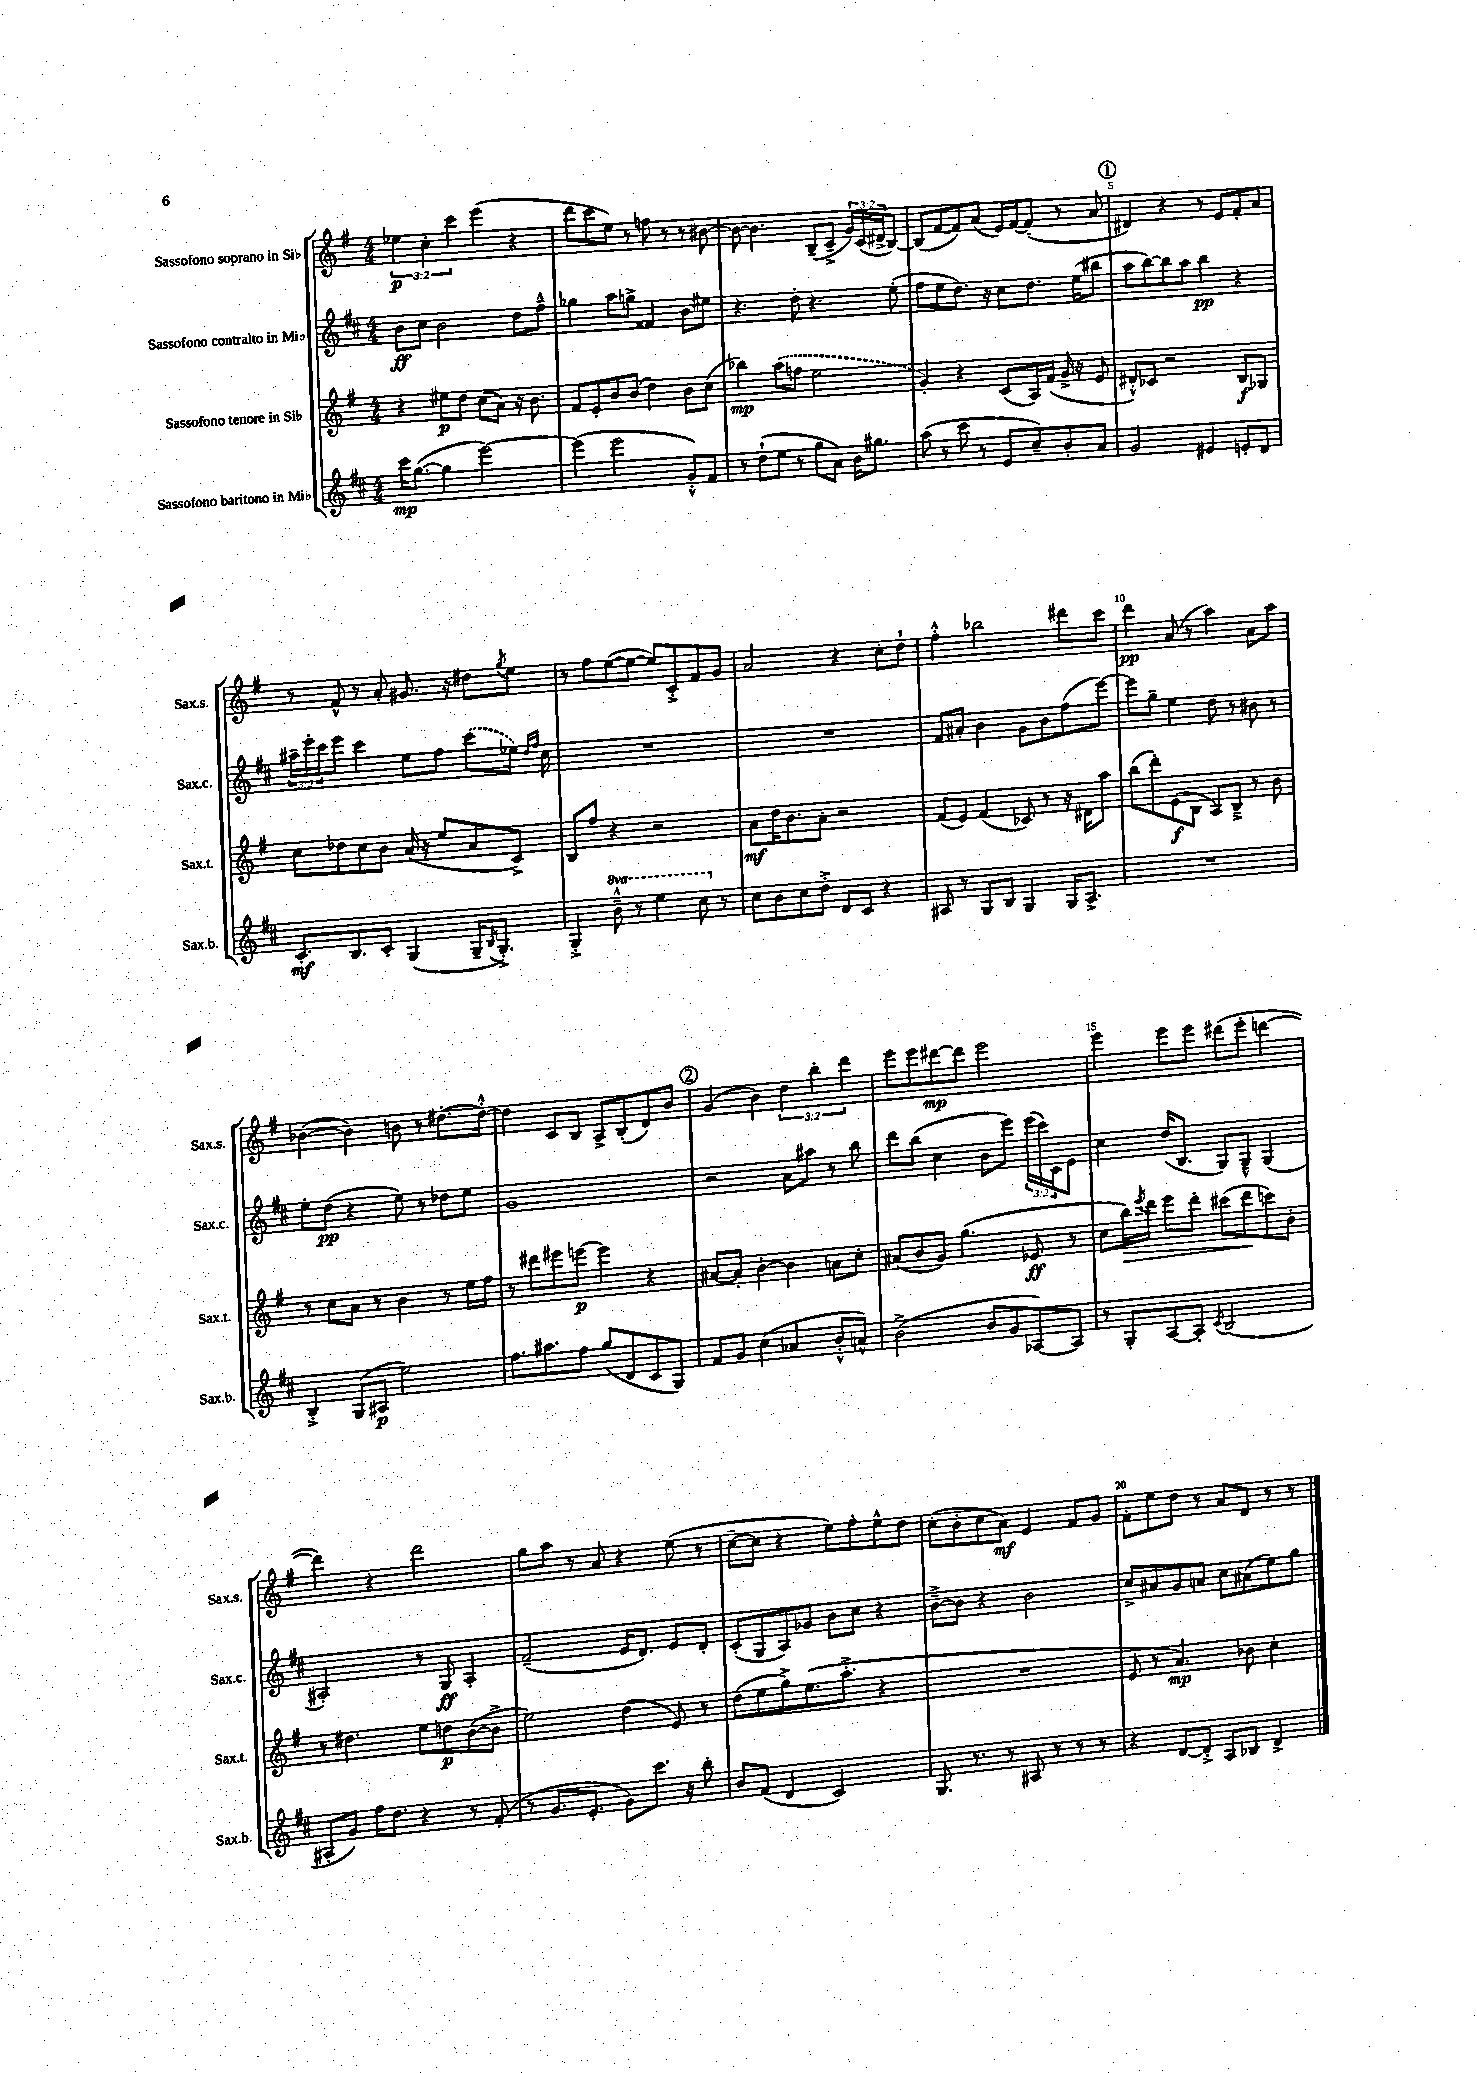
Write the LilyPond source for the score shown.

<<
\new StaffGroup <<
\new Staff = "s0" \with { instrumentName = "Sassofono soprano in Sib" shortInstrumentName = "Sax.s." } {
    \clef treble \key g \major \numericTimeSignature \time 4/4 \override Staff.TupletNumber.text = #tuplet-number::calc-fraction-text
    \tuplet 3/2 { ees''4\p c''4-. c'''4 } e'''4( r4 |
    d'''8 c'''8 e''8) r8 f''8 r8 r8 bis'8~ |
    bis'8~ bis'4. b8--( c'8---> \tuplet 3/2 { g'16) c'16( dis'16-> } b8~) |
    b8( fis'8~ fis'8) a'8( e'16) fis'16~ fis'8-.( r8 a'8 |
    \mark \markup { \circle "1" } dis'4) r4 r8 e'8 fis'8-. a'8 |
    r8 fis'8-^ r8 a'8-. gis'8. r16 dis''8 \acciaccatura { g''8 } e''8 |
    r8 fis''8 e''8~( e''8~ e''8) c'8-.-> fis'8 g'8 |
    a'2 r4 c''8-. d''8-! |
    fis''4-.-^ bes''2 dis'''8 c'''8 |
    d'''4\pp a'8( r8 a''4) a'8 a''8 |
    bes'4~( bes'4) b'8 r8 dis''8.~-. dis''16~-.-^ |
    dis''4 c'8 b8 a8-> b8-.( d'8) b'8 |
    \mark \markup { \circle "2" } g'4( b'4) \tuplet 3/2 { d''4 b''4-. d'''4 } |
    e'''8 e'''8 dis'''8~\mp dis'''8 e'''2 |
    e'''4 e'''8 e'''8 dis'''8( e'''8-. d'''4~ |
    d'''4) r4 d'''2 |
    g''8 a''8 r8 a'8 r4 e''8( r8 |
    c''8~-- c''8 r4 e''8) fis''8-. e''8-^ d''8 |
    c''8-.( b'8-. c''8 a'8\mf) e'4 fis'8 g'8 |
    fis'8-. e''8 d''8 r8 a'8 d'8 r8 r8 \bar "|." |
}
\new Staff = "s1" \with { instrumentName = "Sassofono contralto in Mib" shortInstrumentName = "Sax.c." } {
    \clef treble \key d \major \numericTimeSignature \time 4/4 \override Staff.TupletNumber.text = #tuplet-number::calc-fraction-text
    b'8\ff cis''8 b'2 d''8 fis''8---^ |
    ges''4 a''8 g''8-> fisis'4 b'8 eis''8 |
    r4. d''8-. r4. e''8-.( |
    fis''8 e''8 d''8.) r16 cis''8 d''8. e''16( bis''8 |
    \mark \markup { \circle "1" } a''8 b''8~) b''8 a''8 b''4\pp r4 |
    \tuplet 3/2 { ais''16-- e'''16-. cis'''16 } e'''8 cis'''4 e''8 fis''8 \once \slurDashed cis'''8( ees''16) \grace { d''16 fis''16 } cis''16 |
    R1 |
    R1 |
    fis'8 ais'8-. b'4 g'8 b'8 fis''8( e'''8~) |
    e'''8 g''8-- e''4 d''8 r8 bis'8 r8 |
    e''8-. d''8\pp( r4 e''8) r8 des''8 e''8 |
    g'1 |
    \mark \markup { \circle "2" } r2 a'8 ais''8 r8 b''8 |
    d'''8 b''8( cis''4 b'8 e'''8) \tuplet 3/2 { e'''16( cis'''16) cis'16 } e'8 |
    cis''4 d''16( b8. g8) g8---^ g4( |
    ais2-.) r8 g8\ff ais4-. |
    fis'2--( e'16 d'8.) e'8 d'8-. |
    cis'8-.( g8 a8) ges'8 b'8 cis''8 r4 |
    b'8~---> b'8 r4 b'2 |
    cis''8-> ais'8 g'8 a'8 cis''8 ais'8( e''8) g''8 \bar "|." |
}
\new Staff = "s2" \with { instrumentName = "Sassofono tenore in Sib" shortInstrumentName = "Sax.t." } {
    \clef treble \key g \major \numericTimeSignature \time 4/4
    r4 eis''8\p d''8 c''8( a'8) r16 b'8. |
    fis'8 e'8-. b'8 b'8( d''4) b'8 c''8( |
    bes''4\mp) \once \slurDashed a''8( f''8 e''2 |
    g'4-.) r4 c'8( a16) fis'16( g'16-> r16 e'8 |
    \mark \markup { \circle "1" } dis'8-.-^) ces'8 r2 b8\f ges8 |
    c''8 des''8 c''8 b'8 a'16( r16 e''8 a'8 c'8->) |
    b8 fis''8 r4 r2 |
    a'8\mf d''16 b'8. a'8-. r2 |
    fis'8( e'8) fis'4( ces'8) r8 r16 dis'16 a''8 |
    b''8( d'''8-.) e'8\f( b8 a8) b8---> r8 b'8 |
    r8 c''8 a'8 r8 b'4 r8 e''16 fis''16 |
    r8 dis'''8 eis'''8 e'''8~\p e'''4 r4 |
    \mark \markup { \circle "2" } ais'8~ ais'8-. b'4~-. b'4 a'8 c''8-. |
    ais'8( b'8 g'8) g''4.( ees'8\ff r8 |
    c''8 b''16\>) \acciaccatura { e'''8 } d'''16 e'''8 d'''8-. cis'''8( d'''8\! c'''8) b'8-. |
    r8 dis''4. e''8 d''8\p b'8~( b'8-> |
    e''2) d''4( e'8) r8 |
    d''8( e''8 g''8->) e''8.( a''8.-.-> r4 |
    R1 |
    e'8 r8 a'4.\mp) bes'8 c''4-. \bar "|." |
}
\new Staff = "s3" \with { instrumentName = "Sassofono baritono in Mib" shortInstrumentName = "Sax.b." } {
    \clef treble \key d \major \numericTimeSignature \time 4/4 \set Staff.ottavationMarkups = #ottavation-simple-ordinals
    cis'''16\mp g''8.~( g''4 e'''2~) |
    e'''4( e'''2 g'8-.-^) fis'8 |
    r8 d''8-!( e''8 r8 g''8 a'8) b'16 gis''8. |
    a''8( r8 cis'''8 r8 e'8 cis''8--) b'8-. a'8 |
    \mark \markup { \circle "1" } g'2 eis'4 e'8-. d'8 |
    cis'8.-.\mf b8. cis'8-. g4( g16-- \acciaccatura { b8 } g8.-.->) |
    g4-.-> \ottava #1 b''8---^ r8 e'''4 cis'''8 \ottava #0 r8 |
    cis''8 b'8 cis''8 d''8-.-> d'8 cis'8 r4 |
    ais8 r8 g8 b8 g4 g16 ais8.-> |
    R1 |
    b4-.-> g8( ais8\p e''2) |
    fis''8. ais''8. fis''8 g''8( d'8 cis'8 g8) |
    \mark \markup { \circle "2" } fis'8 g'8 cis''4( aes'4 b'8-.-^ a'8-^) |
    b'2->( b'8 g'8 aes8~) aes8 |
    r8 g8-. a8~ a8-. \acciaccatura { cis'8 } b2( |
    ais8-. g'8) fis''16 d''8. r4 r8 fis'8-.( |
    r8 g'8. e'8.-. g'8) cis'''8. r16 b''8-. |
    b'8 fis'8( d'4 cis'2) |
    g8. r8. r8 ais8 r8 r8 r8 |
    r4 d'8~ d'8-.-> a8 bes8 d'4-> \bar "|." |
}
>>
>>
\layout { \context { \Score \override BarNumber.break-visibility = ##(#f #t #t) barNumberVisibility = #(every-nth-bar-number-visible 5) } }
